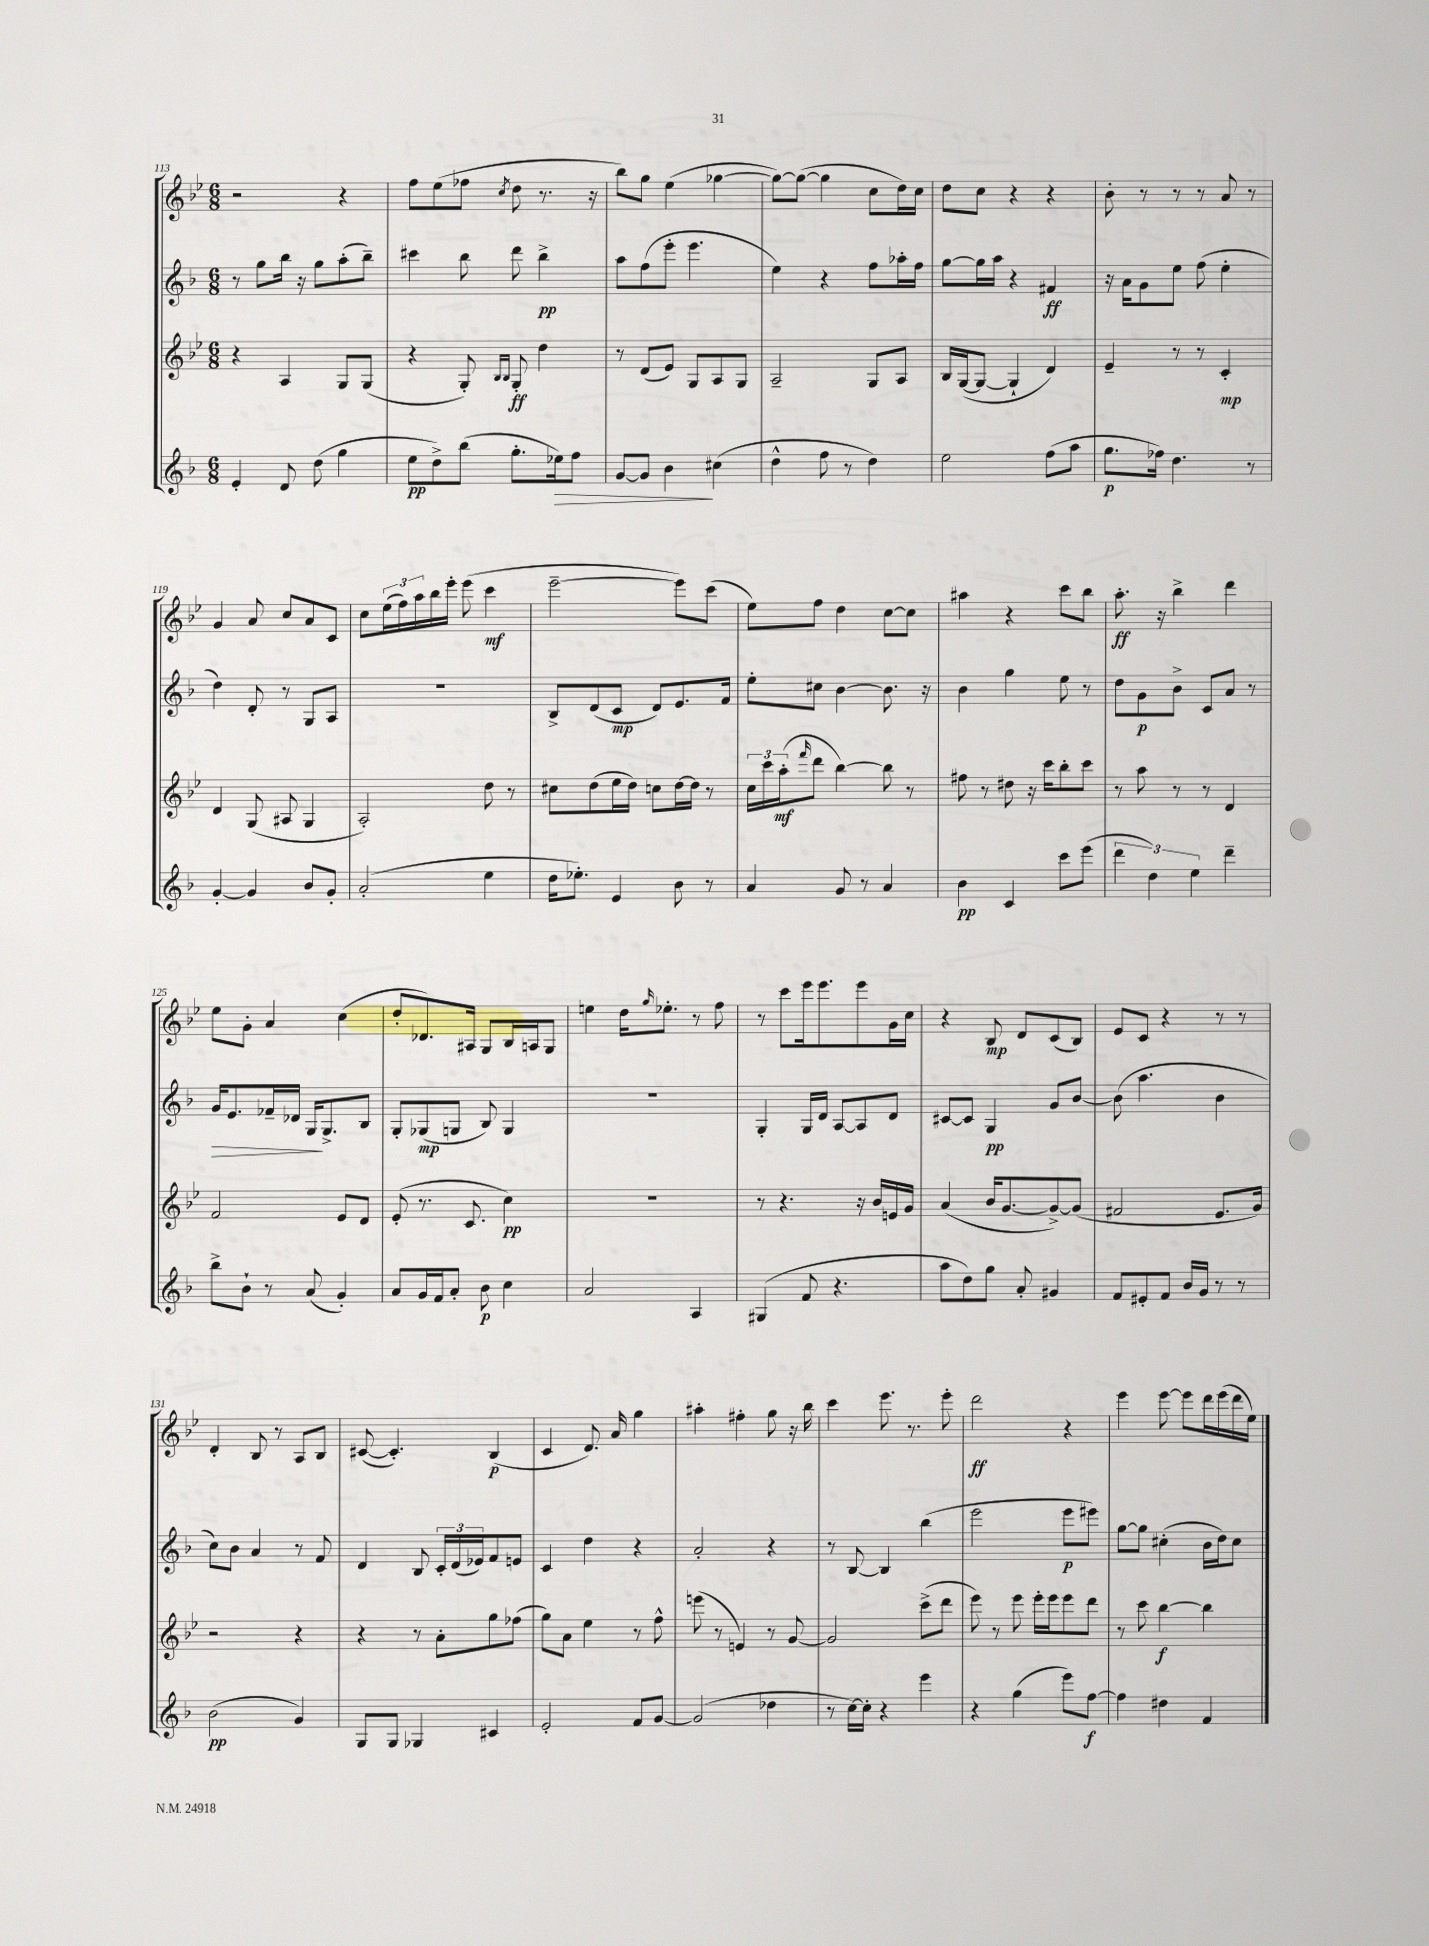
<<
\new StaffGroup <<
\new Staff = "s0" {
    \clef treble \key bes \major \numericTimeSignature \time 6/8
    r2 r4 |
    f''8 ees''8( fes''8 \acciaccatura { c''8 } d''8 r8. r16 |
    bes''8) g''8 ees''4( ges''4~ |
    ges''8~) ges''8~( ges''4 c''8 d''16) c''16 |
    d''8 c''8 r4 r4 |
    bes'8-. r8 r8 r8 a'8 r8 |
    g'4 a'8 c''8 a'8 c'8 |
    c''8 \tuplet 3/2 { ees''16( f''16) a''16 } bes''16 ees'''16-. ees'''8( c'''4\mf |
    ees'''2~-- ees'''8) c'''8( |
    ees''8) f''8 d''4 c''8~ c''8 |
    ais''4 r4 c'''8 bes''8 |
    a''8.-.\ff r16 bes''4-> d'''4 |
    ees''8 g'8-. a'4 c''4( |
    d''8-. des'8.) ais16 g8 bes16 a16 g8 |
    e''4 d''16 \grace { g''16 } ees''8.-. r8 f''8 |
    r8 c'''8 ees'''16 ees'''8. ees'''8 g'16 c''16 |
    r4 bes8\mp d'8 c'8( bes8) |
    ees'8 c'8 r4 r8 r8 |
    d'4-. bes8 r8 a8 bes8 |
    cis'8~( cis'4.-.) bes4\p( |
    c'4 d'8.) a'16 g''4 |
    ais''4-. fis''4-. g''8 r16 bes''16 |
    c'''4 ees'''8. r8. ees'''8-. |
    d'''2\ff r4 |
    ees'''4 ees'''8~ ees'''8 d'''16 ees'''16( d'''16 ees''16) \bar "|." |
}
\new Staff = "s1" {
    \clef treble \key f \major \numericTimeSignature \time 6/8
    r8 g''8 bes''16 r16 g''8 a''8-.( bes''8--) |
    cis'''4 bes''8 d'''8 bes''4->\pp |
    a''8 f''8( e'''8-. e'''4. |
    e''4) r4 f''8 aes''16-. f''16 |
    g''8~ g''16 a''16 r4 fis'4\ff |
    r16 a'16 g'8 e''8 f''8( e''4-. |
    d''4) d'8-. r8 g8 a8 |
    R2. |
    bes8-> d'8( c'8\mp d'8) e'8. f'16 |
    e''8-. cis''8 bes'4~ bes'8. r16 |
    bes'4 g''4 e''8 r8 |
    d''8 g'8\p bes'8-> c'8 a'8 r8 |
    g'16\> e'8. fes'16-- des'16 g16\! g8.-> bes8 |
    g8-. ges8\mp( g8 bes8) g4 |
    R2. |
    g4-. g16 d'16 a8~ a8 d'8 |
    cis'8~ cis'8 g4\pp g'8 bes'8~ |
    bes'8( a''4. bes'4 |
    c''8) bes'8 a'4 r8 f'8 |
    d'4 bes8 \tuplet 3/2 { c'16-. d'16( ees'16) } f'8 e'8 |
    c'4 d''4 r4 |
    a'2-. r4 |
    r8 bes8~ bes4 bes''4( |
    e'''2 e'''8\p eis'''8) |
    g''8~ g''8 cis''4-.( bes'16 d''16) cis''8 \bar "|." |
}
\new Staff = "s2" {
    \clef treble \key bes \major \numericTimeSignature \time 6/8
    r4 a4 g8 g8( |
    r4 g8-.) \grace { bes16 bes16 } g8-.\ff d''4 |
    r8 d'8( ees'8) g8 a8 g8 |
    a2-- g8 a8 |
    bes16 g16~( g8~ g4-! d'4) |
    ees'4-- r8 r8 c'4-.\mp |
    d'4 g8( ais8 g4 |
    a2-.) d''8 r8 |
    cis''8 d''8( ees''16 d''16) c''8 d''16~ d''16 r8 |
    \tuplet 3/2 { c''16 c'''16 a''16-.\mf( } \grace { f'''16 } d'''8 bes''4~) bes''8 r8 |
    fis''8 r8 dis''8 r16 c'''16 bes''8-. c'''8 |
    r8 a''8 r8 r8 d'4 |
    f'2 ees'8 d'8 |
    ees'8-.( r8. c'8. c''4\pp) |
    R2. |
    r8 r4. r16 bes'16 e'16 g'16 |
    a'4( bes'16 g'8.~ g'8~->) g'8( |
    fis'2 ees'8. g'16) |
    r2 r4 |
    r4 r8 a'8-. g''8 fes''8( |
    g''8) a'8 ees''4 r8 f''8-^ |
    e'''8( r8 e'4) r8 g'8~ |
    g'2 c'''8->( d'''8 |
    ees'''8) r8 ees'''8 ees'''16-. ees'''16 ees'''8 d'''8 |
    r8 c'''8 bes''4~\f bes''4 \bar "|." |
}
\new Staff = "s3" {
    \clef treble \key f \major \numericTimeSignature \time 6/8
    e'4-. d'8 d''8( g''4 |
    e''8\pp d''8->) bes''8( g''8.-. ees''16\>) f''8 |
    g'8~ g'8 bes'4\! cis''4( |
    d''4-^ f''8 r8 d''4) |
    e''2 f''8( a''8 |
    g''8.\p fes''16) d''4. r8 |
    g'4~-. g'4 bes'8 g'8-. |
    a'2-.( e''4 |
    d''16 ees''8.-.) e'4 bes'8 r8 |
    a'4 g'8 r8 a'4 |
    bes'4\pp c'4 c'''8 e'''8( |
    \tuplet 3/2 { d'''4 d''4) e''4 } d'''4-- |
    bes''8-> bes'8-! r8 a'8( g'4-.) |
    a'8 g'16 f'16 a'8-. bes'8\p c''4 |
    a'2 a4 |
    gis4( f'8 r4. |
    a''8 d''8) g''8 a'8-. gis'4 |
    f'8 eis'8-. f'8 bes'16 g'16 r8 r8 |
    bes'2\pp( g'4) |
    g8 g8 ges4 cis'4 |
    e'2-. f'8 g'8~ |
    g'2( des''4 |
    r8 c''16~) c''16-. r4 e'''4 |
    r4 g''4( e'''8) f''8~\f |
    f''4 dis''4 f'4 \bar "|." |
}
>>
>>
\layout { \context { \Score currentBarNumber = #113 } }
